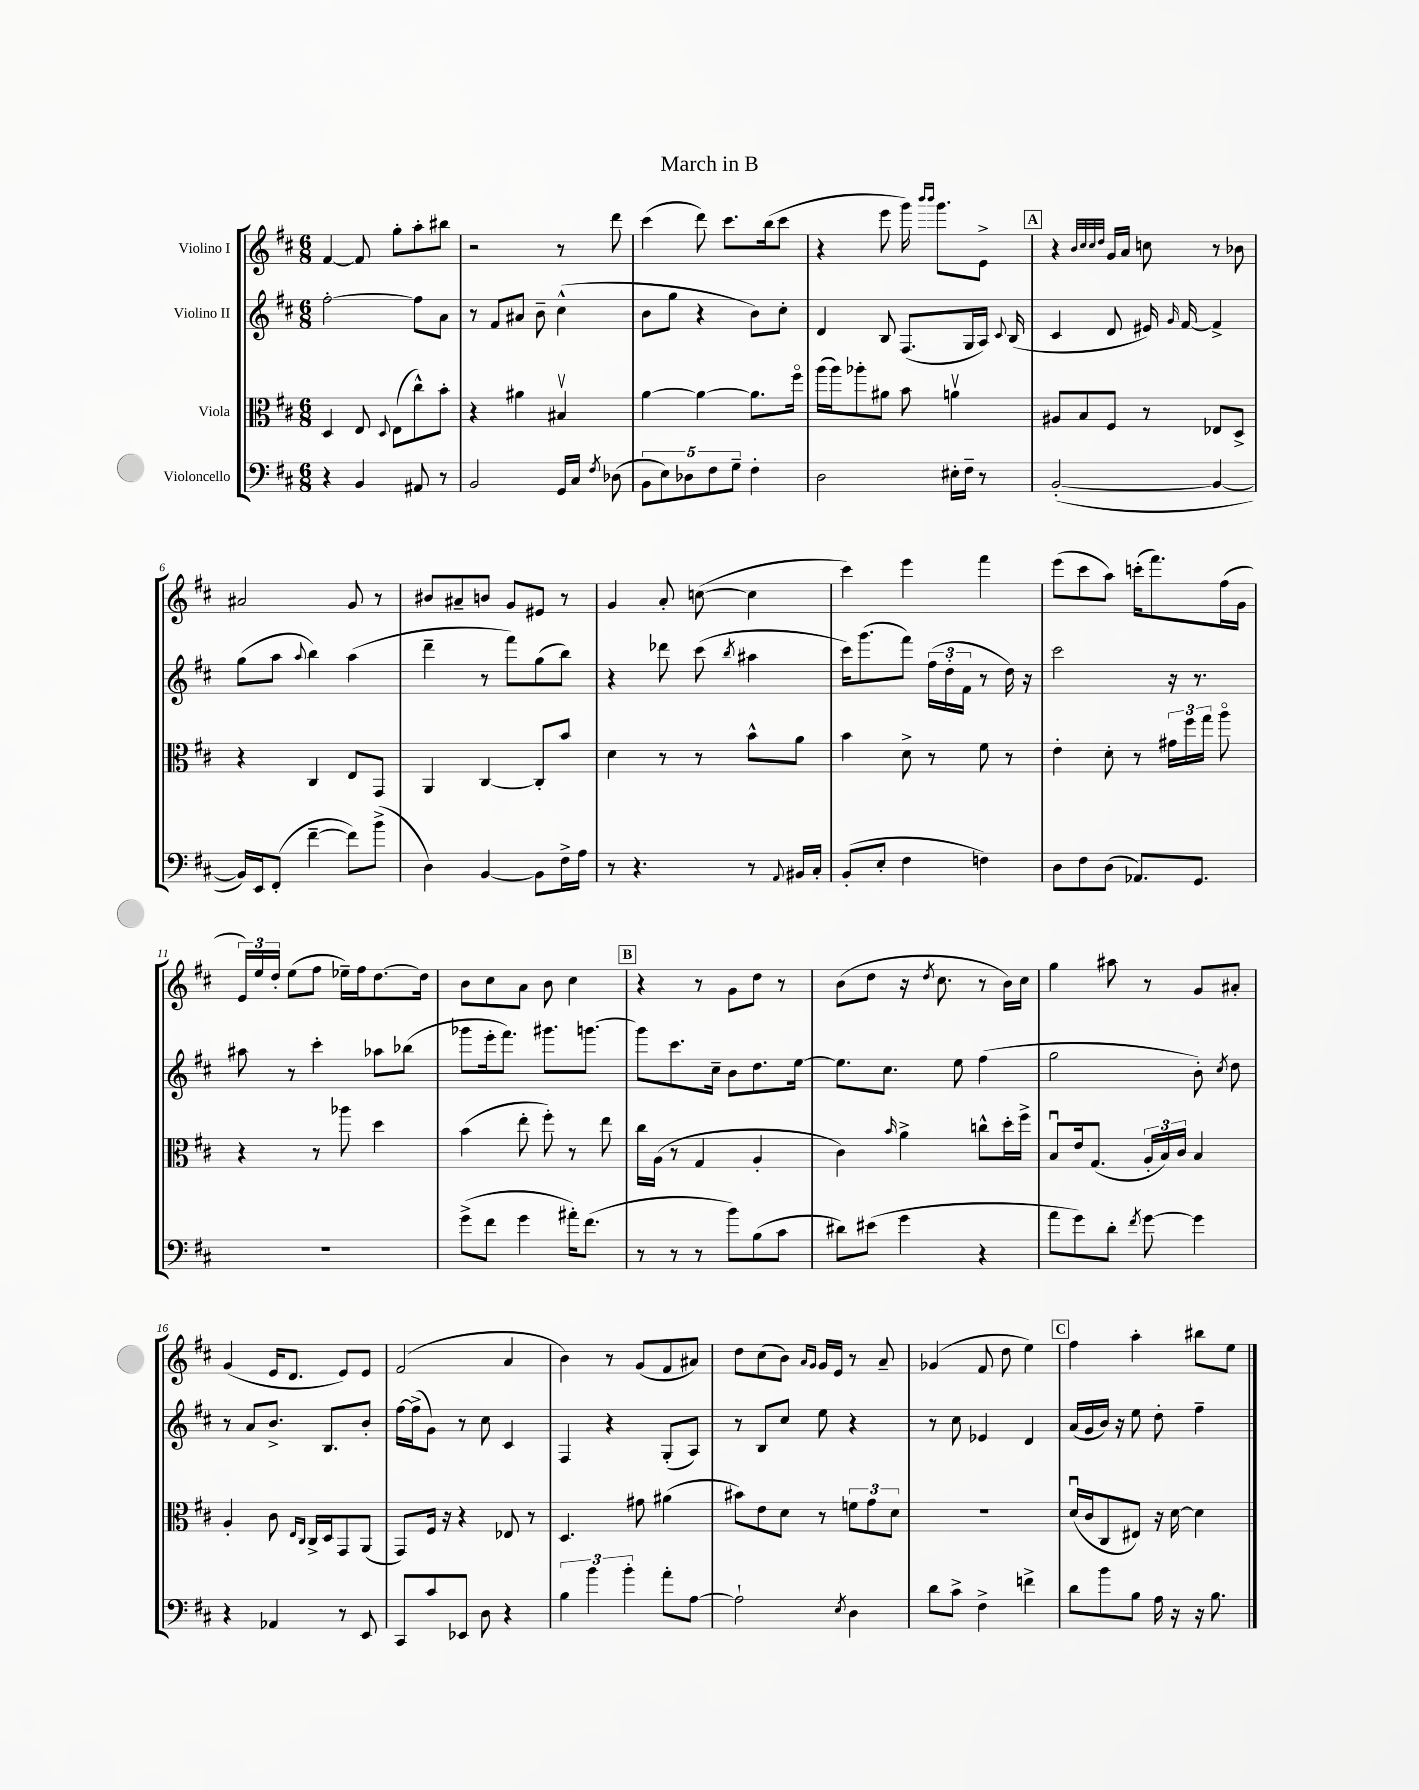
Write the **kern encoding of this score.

**kern	**kern	**kern	**kern
*part4	*part3	*part2	*part1
*staff4	*staff3	*staff2	*staff1
*I"Violoncello	*I"Viola	*I"Violino II	*I"Violino I
*clefF4	*clefC3	*clefG2	*clefG2
*k[f#c#]	*k[f#c#]	*k[f#c#]	*k[f#c#]
*M6/8	*M6/8	*M6/8	*M6/8
=1	=1	=1	=1
4r	4D/	[2ff#'\	[4f#/
4BB/	8E/	.	8f#/]
.	8qqD/	.	.
.	(8E\L	.	8gg'\L
8AA#X/	8cc#^^\)	8ff#\L]	8aa'\
8r	8b'\J	8a\J	8bb#X\J
=2	=2	=2	=2
2BB/	4r	8r	2r
.	.	8f#/L	.
.	4a#X\	8a#X/J	.
.	.	8b~\	.
16GG/LL	4B#Xv/	(4cc#^^\	8r
16C#/JJ	.	.	.
8qF#/	.	.	.
(8D-X\	.	.	8ddd\
=3	=3	=3	=3
10BB\L	[4a\	8b\L	(4ccc#\
10E\)	.	.	.
.	.	8gg\J	.
10D-X\	.	.	.
.	4a\_	4r	8ddd\)
10F#\	.	.	.
.	.	.	8.ccc#\L
10G~\J	.	.	.
4F#'\	8.a\L]	8b\L)	.
.	.	.	(16bb\k
.	.	8cc#'\J	8ccc#\J
.	16ff#\Jk	.	.
=4	=4	=4	=4
2D\	(16aa\LL	4d/	4r
.	16aa\J)	.	.
.	8aa-X'\	.	.
.	8a#X\J	8B/	8eee\
.	8b\	(8.F#/L	16ggg\)
.	.	.	16qqbbb/LL
.	.	.	16qqbbb/JJ
.	.	.	8.ggg\L
16E#X'\LL	4anv\	.	.
16F#~\JJ	.	16G/L	.
8r	.	16A/JJ)	8e^\J
.	.	8qqc#/	.
.	.	(16B/	.
!!LO:REH:place=s1:t=A
=5	=5	=5	=5
([2BB'/	8A#X/L	4c#/	4r
.	8B/	.	.
.	.	.	32qqb/LLL
.	.	.	32qqcc#/
.	.	.	32qqcc#/
.	.	.	32qqdd/JJJ
.	8F#/J	8d/	16g/LL
.	.	.	16a/JJ
.	8r	16e#X/)	8ccn\
.	.	16qqg/	.
.	.	[16f#/	.
4BB/_	8E-X/L	4f#^/]	8r
.	8D^/J	.	8b-X\
!!LO:LB:g=z
=6	=6	=6	=6
16BB/LL])	4r	(8gg\L	2a#X/
16EE/J	.	.	.
(8FF#'/J	.	8aa\J	.
.	.	8qqaa/	.
[4f#~\	4C#/	4bb\)	.
8f#\L])	8E/L	(4aa\	8g/
(8b^\J	8GG/J	.	8r
=7	=7	=7	=7
4D\)	4AA/	4ddd~\	8b#X/L
.	.	.	8a#X~/
[4BB/	[4C#/	8r	8bn/J
.	.	8fff#\L)	8g/L
8BB\L]	8C#'/L]	(8gg\	8e#X/J
16F#^\L	8b/J	8bb\J)	8r
16A\JJ	.	.	.
=8	=8	=8	=8
8r	4d\	4r	4g/
4.r	.	.	.
.	8r	8ddd-X\	8a'/
.	8r	(8ccc#\	([8ccn\
.	.	8qbb/	.
8r	8b^^\L	4aa#X\	4cc\]
8qqAA/	.	.	.
16BB#X/LL	8a\J	.	.
16C#'/JJ	.	.	.
=9	=9	=9	=9
(8BB'/L	4b\	16ccc#\KL)	4ccc#\)
.	.	(8.ggg\	.
8E'/J	.	.	.
4F#\	8d^\	8fff#\J)	4eee\
.	8r	(24ff#\LL	.
.	.	24dd'\	.
.	.	24f#\JJ	.
4Fn\)	8f#\	8r	4fff#\
.	8r	16dd\)	.
.	.	16r	.
=10	=10	=10	=10
8D\L	4e'\	2ccc#\	(8eee\L
8F#\	.	.	8ccc#\
(8D\J	8d'\	.	8aa\J)
8.AA-X/L)	8r	.	(16cccn'\KL
.	.	.	8.fff#\)
.	24g#X\LL	16r	.
.	24ff#\	.	.
8.GG/J	.	8.r	.
.	24gg\JJ	.	.
.	8aa\	.	(16ff#\L
.	.	.	16g\JJ
!!LO:LB:g=z
=11	=11	=11	=11
2.r	4r	8aa#X\	24e/LL)
.	.	.	24ee/
.	.	.	24dd'/JJ
.	.	8r	(8ee\L
.	8r	4ccc#'\	8ff#\J
.	8aa-X\	.	16ee-X~\LL)
.	.	.	16ff#\J
.	4dd\	8aa-X\L	[8.dd\
.	.	(8bb-X\J	.
.	.	.	16dd\Jk]
=12	=12	=12	=12
(8g^\L	(4b\	8ggg-X\L	8b\L
8f#\J	.	16eee'\k	8cc#\
.	.	8.fff#\J)	.
4g\	8ee'\	.	8a\J
.	8ff#'\)	8.ggg#X\L	8b\
16a#X'\KL)	8r	.	4cc#\
(8.f#\J	.	[8.gggn\J	.
.	8ee\	.	.
!!LO:REH:place=s1:t=B
=13	=13	=13	=13
8r	16cc#\LL	8ggg\L]	4r
.	(16A\JJ	.	.
8r	8r	8.ccc#\	.
8r	4G/	.	8r
.	.	16cc#~\Jk	.
8b\L)	.	8b\L	8g\L
(8B\	4A'/	8.dd\	8dd\J
8c#\J	.	.	8r
.	.	[16ee\Jk	.
=14	=14	=14	=14
8d#X\L)	4c#\)	8.ee\L]	(8b\L
(8e#X\J	.	.	8dd\J
.	.	8.cc#\J	.
.	16qqb/	.	.
4g\	4a^\	.	16r
.	.	.	8qdd/
.	.	.	8.cc#\
.	.	8ee\	.
4r	8ccn^^\L	(4ff#\	8r
.	16dd'\L	.	16b\LL)
.	16ff#^\JJ	.	16cc#\JJ
=15	=15	=15	=15
8a\L	8Bu/L	2gg\	4gg\
8g\)	16e/k	.	.
.	(8.G/J	.	.
8d'\J	.	.	8aa#X\
8qf#/	.	.	.
[8g\	24A'/LL	.	8r
.	24B/)	.	.
.	24c#/JJ	.	.
4g\]	4B/	8b'\)	8g/L
.	.	8qcc#/	.
.	.	8dd\	8a#X'/J
!!LO:LB:g=z
=16	=16	=16	=16
4r	4A'/	8r	(4g/
.	.	8a/L	.
4AA-X/	8c#\	8.b^/J	16e/KL
.	.	.	8.d/J
.	16qqE/LL	.	.
.	16qqC#/JJ	.	.
.	16C#^/LL	.	.
.	16D/J	8.B/L	.
8r	8GG/	.	8e/L)
8EE/	(8AA/J	8b'/J	8e/J
=17	=17	=17	=17
8CC#/L	8GG/L)	[16ff#\LL	(2f#/
.	.	(16ff#^\J]	.
8c#/	16F#/Jk	8g\J)	.
.	16r	.	.
8EE-X/J	4r	8r	.
8D\	.	8cc#\	.
4r	8E-X/	4c#/	4a/
.	8r	.	.
=18	=18	=18	=18
6B\	4.D/	4F#/	4b\)
6b\	.	.	.
.	.	4r	8r
6b'\	.	.	.
.	8g#X\	.	(8g/L
8a'\L	(4a#X\	(8G'/L	8f#/
[8A\J	.	8A/J)	8a#X/J)
=19	=19	=19	=19
2A`\]	8b#X\L)	8r	8dd\L
.	8e\	8B/L	(8cc#\
.	8d\J	8cc#/J	8b\J)
.	.	.	16qqa/LL
.	.	.	16qqg/JJ
.	8r	8ee\	16g/LL
.	.	.	16e/JJ
8qE/	.	.	.
4D\	12fn\L	4r	8r
.	12g\	.	.
.	.	.	8a~/
.	12d\J	.	.
=20	=20	=20	=20
8d\L	2.r	8r	(4g-X/
8c#^\J	.	8cc#\	.
4F#^\	.	4e-X/	8f#/
.	.	.	8dd\
4fn^\	.	4d/	4ee\)
!!LO:REH:place=s1:t=C
=21	=21	=21	=21
8d\L	(16du/LL	(16a/LL	4ff#\
.	16c#/J	16g/	.
8b\	8C#/	16b/JJ)	.
.	.	16r	.
8B\J	8E#X/J)	8ee\	4aa'\
16A\	16r	8dd'\	.
16r	[16d\	.	.
16r	4d\]	4ff#~\	8bb#X\L
8.B\	.	.	.
.	.	.	8ee\J
==	==	==	==
*-	*-	*-	*-
